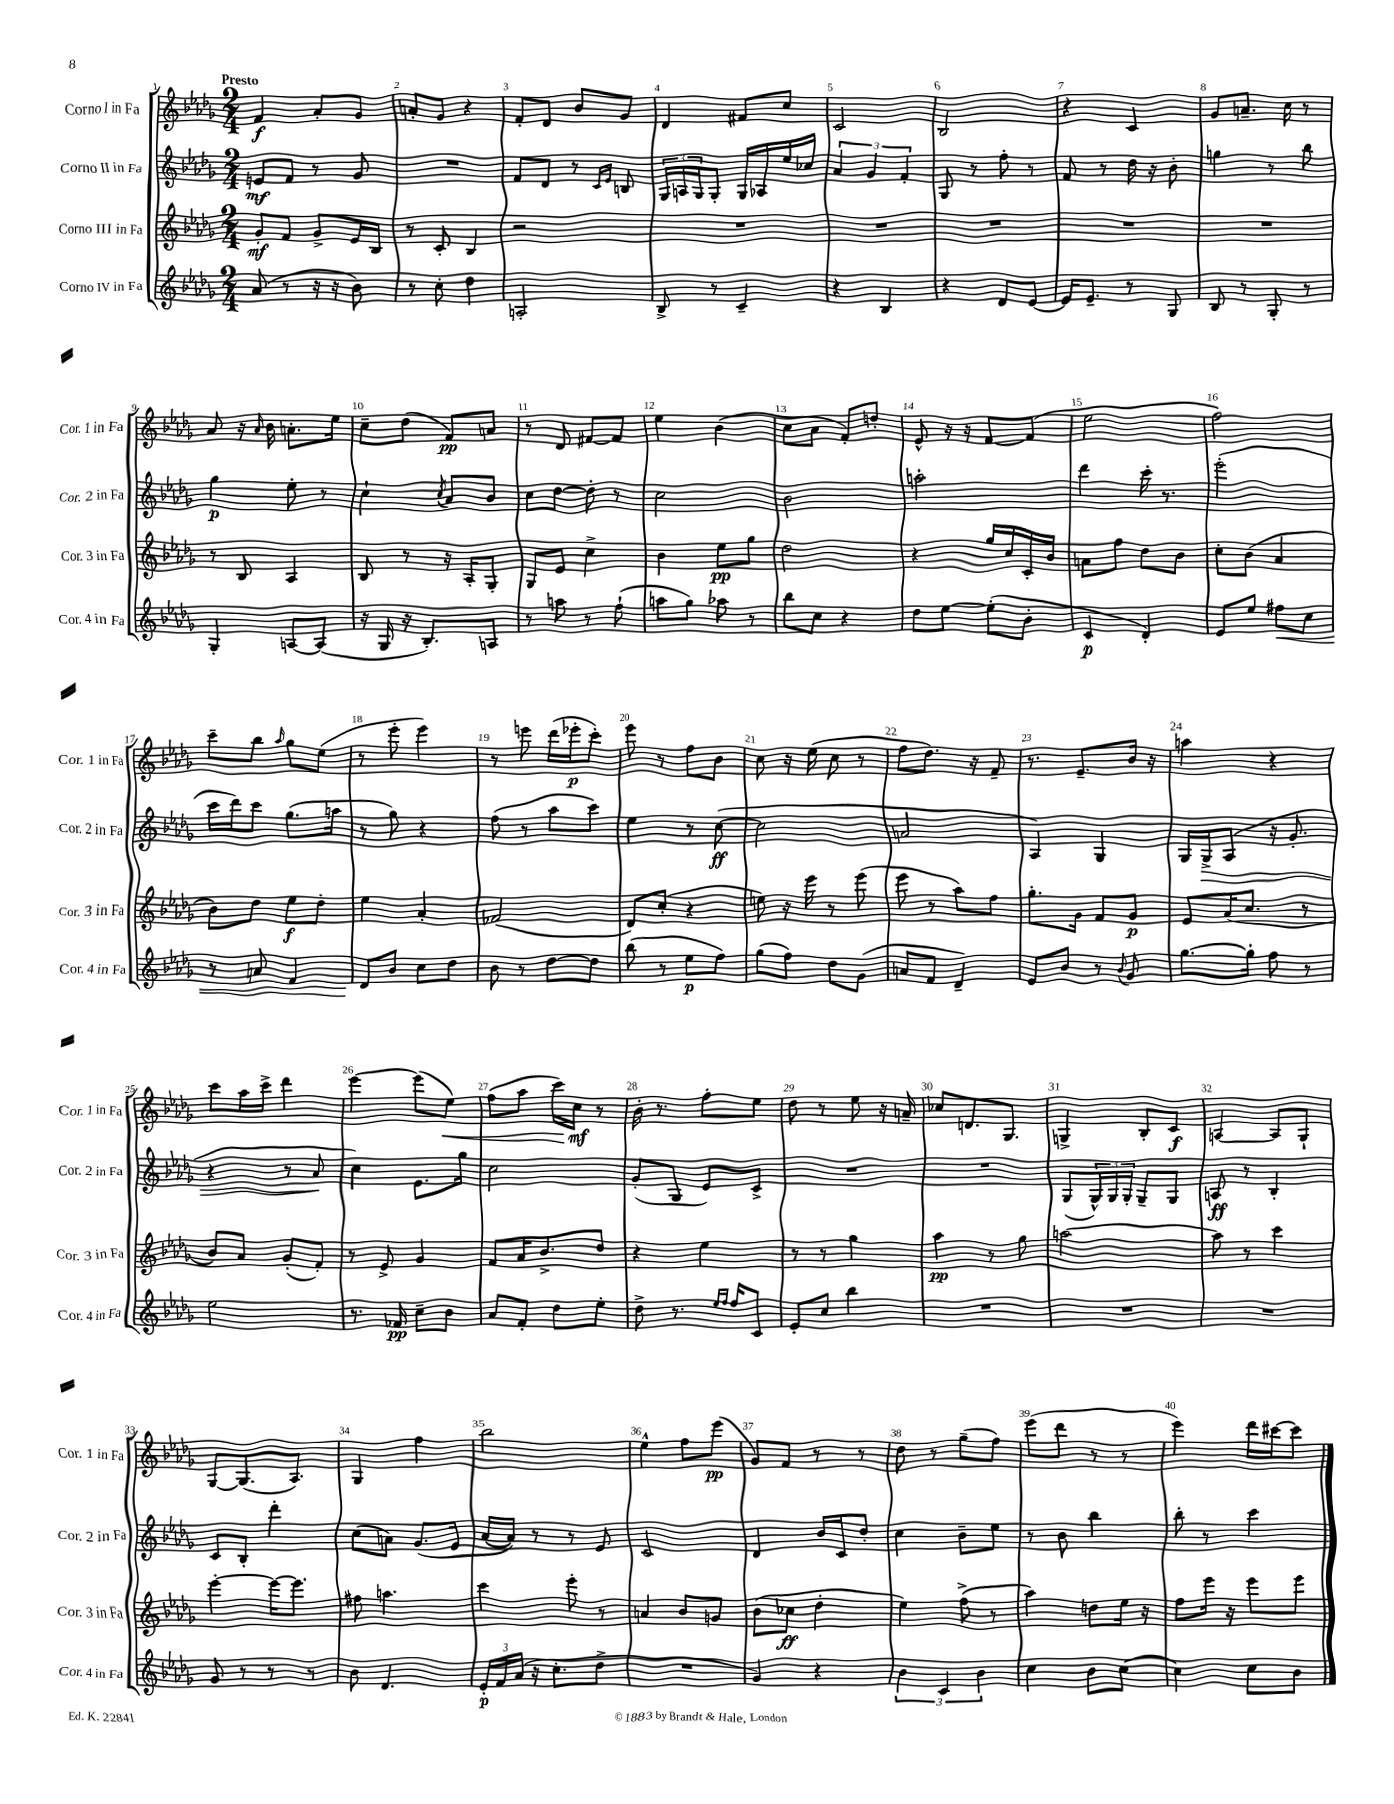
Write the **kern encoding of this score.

**kern	**kern	**kern	**kern
*staff4	*staff3	*staff2	*staff1
*clefG2	*clefG2	*clefG2	*clefG2
*k[b-e-a-d-g-]	*k[b-e-a-d-g-]	*k[b-e-a-d-g-]	*k[b-e-a-d-g-]
*M2/4	*M2/4	*M2/4	*M2/4
(8a-	8g-'	8e	4f
8r	8f	8f	.
16r	8g-^	8r	8a-'
16r	.	.	.
8b-)	16e-	8g-	8g-
.	16B-	.	.
=	=	=	=
8r	8r	2r	8a'
8cc'	8c'	.	8g-
4dd-	4B-	.	4r
=	=	=	=
2A'	2r	8f	8f'
.	.	8d-	8d-
.	.	8r	8b-
.	.	16qqc	.
.	.	16qqe-	.
.	.	8B	8g-
=	=	=	=
8B-^	2r	24G-	4d-
.	.	24A	.
.	.	24G-	.
8r	.	8G-'	.
4c~	.	16G-	8f#
.	.	16A-	.
.	.	16ee-	8cc
.	.	16cc-	.
=	=	=	=
4r	2r	6a-	2c
.	.	6g-	.
4B-	.	.	.
.	.	6f'	.
=	=	=	=
4r	2r	8G-	2B-
.	.	8r	.
8d-	.	8ff'	.
[8e-	.	8r	.
=	=	=	=
16e-]	2r	8f	4r
8.e-~	.	.	.
.	.	8r	.
8r	.	16dd-	4c
.	.	16r	.
8G-	.	8b-'	.
=	=	=	=
8B-	2r	4gg	8g-
8r	.	.	8.a~
8G-'	.	8r	.
.	.	.	16cc
8r	.	8bb-	8r
=	=	=	=
4G-'	8r	4gg-	8a-
.	8B-	.	16r
.	.	.	16qqa-
.	.	.	16b-
[8A	4A-	8ee-'	8.a'
(8A]	.	8r	.
.	.	.	16ee-
=	=	=	=
16r	8B-	4cc`	8cc~
16G-	.	.	.
16r	8r	.	(8dd-
8.B-')	.	.	.
.	.	8qcc	.
.	16r	8a-	8f)
.	16A-'	.	.
8A	8G-'	8b-	8a
=	=	=	=
8r	8G-	8cc	8r
8aa	8e-	[8dd-	8d-
8r	4cc^	8dd-']	[8f#
(8ff`	.	8r	8f#]
=	=	=	=
8aa	4b-	2cc	4ee-
8gg-)	.	.	.
8aa-	8ee-	.	(4b-
8r	8gg-	.	.
=	=	=	=
8bb-	2dd-	2b-	8cc
8cc	.	.	8a-
4r	.	.	8f')
.	.	.	8dd'
=	=	=	=
8dd-	4r	2aa'	8e-^^
[8ee-	.	.	16r
.	.	.	16r
(8ee-']	16gg-	.	[8f
.	16cc	.	.
8b-'	16c'	.	(8f]
.	16b-	.	.
=	=	=	=
4c	8a	4ddd-	2ee-
.	8ff	.	.
4d-')	8dd-	16ccc'	.
.	.	8.r	.
.	8b-	.	.
=	=	=	=
8e-	8cc'	(2eee-'	2ff)
8ee-	(8b-	.	.
8ff#	4a-	.	.
8cc	.	.	.
=	=	=	=
8r	8b-)	16ccc	8ccc~
.	.	16ddd-)	.
8a	8dd-	8ccc	8bb-
.	.	.	16qqaa-
4f	8ee-	(8.gg-	8gg-
.	8dd-'	.	(8ee-
.	.	16aa	.
=	=	=	=
8d-	4ee-	8r	8r
8b-	.	8gg-)	8eee-'
8cc	4a-'	4r	4eee-)
8dd-	.	.	.
=	=	=	=
8b-	(2f-	(8ff	8r
8r	.	8r	8eee
[8dd-	.	8aa-	(16ddd-
.	.	.	16eee-'
8dd-]	.	8ccc)	8ccc')
=	=	=	=
(8bb-	8d-)	4ee-	8eee-
8r	(8cc'	.	8r
8ee-	4r	8r	8ff
8ff)	.	([8cc	8b-
=	=	=	=
(8gg-	8ee)	2cc]	8cc
8ff)	16r	.	16r
.	16eee-	.	(16ee-
8dd-	8r	.	8cc
(8g-	(8eee-	.	8r
=	=	=	=
8a	8eee-	2a	8ff
8f	8r	.	8.dd-)
4d-~)	8aa-)	.	.
.	.	.	16r
.	8ff	.	8f~
=	=	=	=
8e-	8.gg-'	4A-)	8.r
8b-	.	.	.
.	16g-	.	8.e-~
8r	8f	4G-	.
8qqb-	.	.	.
8g-	8g-	.	16b-
.	.	.	16r
=	=	=	=
[8.gg-	8e-	16G-	4aa
.	.	16G-^	.
.	(16a-	(8A-	.
16gg-']	8.cc	.	.
8ff	.	16r	4r
.	.	8.g-'	.
8r	8r	.	.
=	=	=	=
2ee-	8b-)	4r	8ccc
.	8a-	.	16aa-
.	.	.	16ccc^
.	(8g-'	8r	4ddd-
.	8f')	8a-	.
=	=	=	=
8.r	8r	4cc)	[4eee-
.	8e-^	.	.
16f-	.	.	.
8cc~	4g-	8.e-	(8eee-]
8b-	.	.	8ee-)
.	.	16gg-	.
=	=	=	=
8a-	8f	2cc	(8ff
8f'	16a-	.	8aa-
.	8.b-^	.	.
8dd-	.	.	16ccc)
.	.	.	16cc
8ee-'	8dd-	.	8r
=	=	=	=
8dd-^	4r	(8g-'	16b-'
.	.	.	8.r
8.r	.	8G-	.
.	4ee-	8e-)	8ff'
16qqee-	.	.	.
16qqff	.	.	.
16ff	.	.	.
8c	.	8c^	8ee-
=	=	=	=
8e-'	8r	2r	8dd-
8cc	8r	.	8r
4bb-	4gg-	.	8ee-
.	.	.	16r
.	.	.	16a~
=	=	=	=
2r	4aa-	2r	8cc-
.	.	.	8.d
.	8r	.	.
.	.	.	8.G-
.	8gg-	.	.
=	=	=	=
2r	[2aa	(8G-	4G^
.	.	24G-^^)	.
.	.	24G-	.
.	.	24G-'	.
.	.	8G-~	8B-'
.	.	8G-	8c
=	=	=	=
2r	8aa]	8A	[4A
.	8r	8r	.
.	4ccc	4B-'	8A]
.	.	.	8G-`
=	=	=	=
8g-	[4eee-'	8c	[8G-
8r	.	8B-'	(8.G-]
8r	16eee-_	4ddd-'	.
.	8.eee-]	.	8.A-)
8r	.	.	.
=	=	=	=
8b-	8ff#	(8cc	4G-
4.d-	4.aa	8a)	.
.	.	(8.g-	4ff
.	.	16e-	.
=	=	=	=
24e-'	4ccc	[16a-	2bb-
24f	.	.	.
.	.	16a-])	.
(24a-	.	.	.
16r	.	8r	.
8.cc'	.	.	.
.	8eee-'	8r	.
8dd-^	8r	8e-	.
=	=	=	=
2r	4a	2c	4ee-^^
.	8b-	.	8ff
.	8g	.	(8eee-
=	=	=	=
4g-)	(8b-	4d-	8g-)
.	8cc-	.	8f
4r	4dd-'	16b-	8r
.	.	16c	.
.	.	8dd-'	8r
=	=	=	=
6b-	4ee-)	4cc	8dd-
.	.	.	8r
6c	.	.	.
.	(8ff^	8b-~	(8gg-~
6b-	.	.	.
.	8r	8ee-	8ff)
=	=	=	=
4cc	4aa-)	8r	(8eee-
.	.	8b-	8ddd-
8b-	8dd	4bb-	8r
[8cc	16ee-	.	8r
.	16r	.	.
=	=	=	=
4cc]	8ff	8bb-'	4eee-)
.	16eee-	8r	.
.	16r	.	.
8cc	8eee-	4ccc	16ddd-
.	.	.	[16ccc#
8b-	8eee-	.	8ccc#]
==	==	==	==
*-	*-	*-	*-
